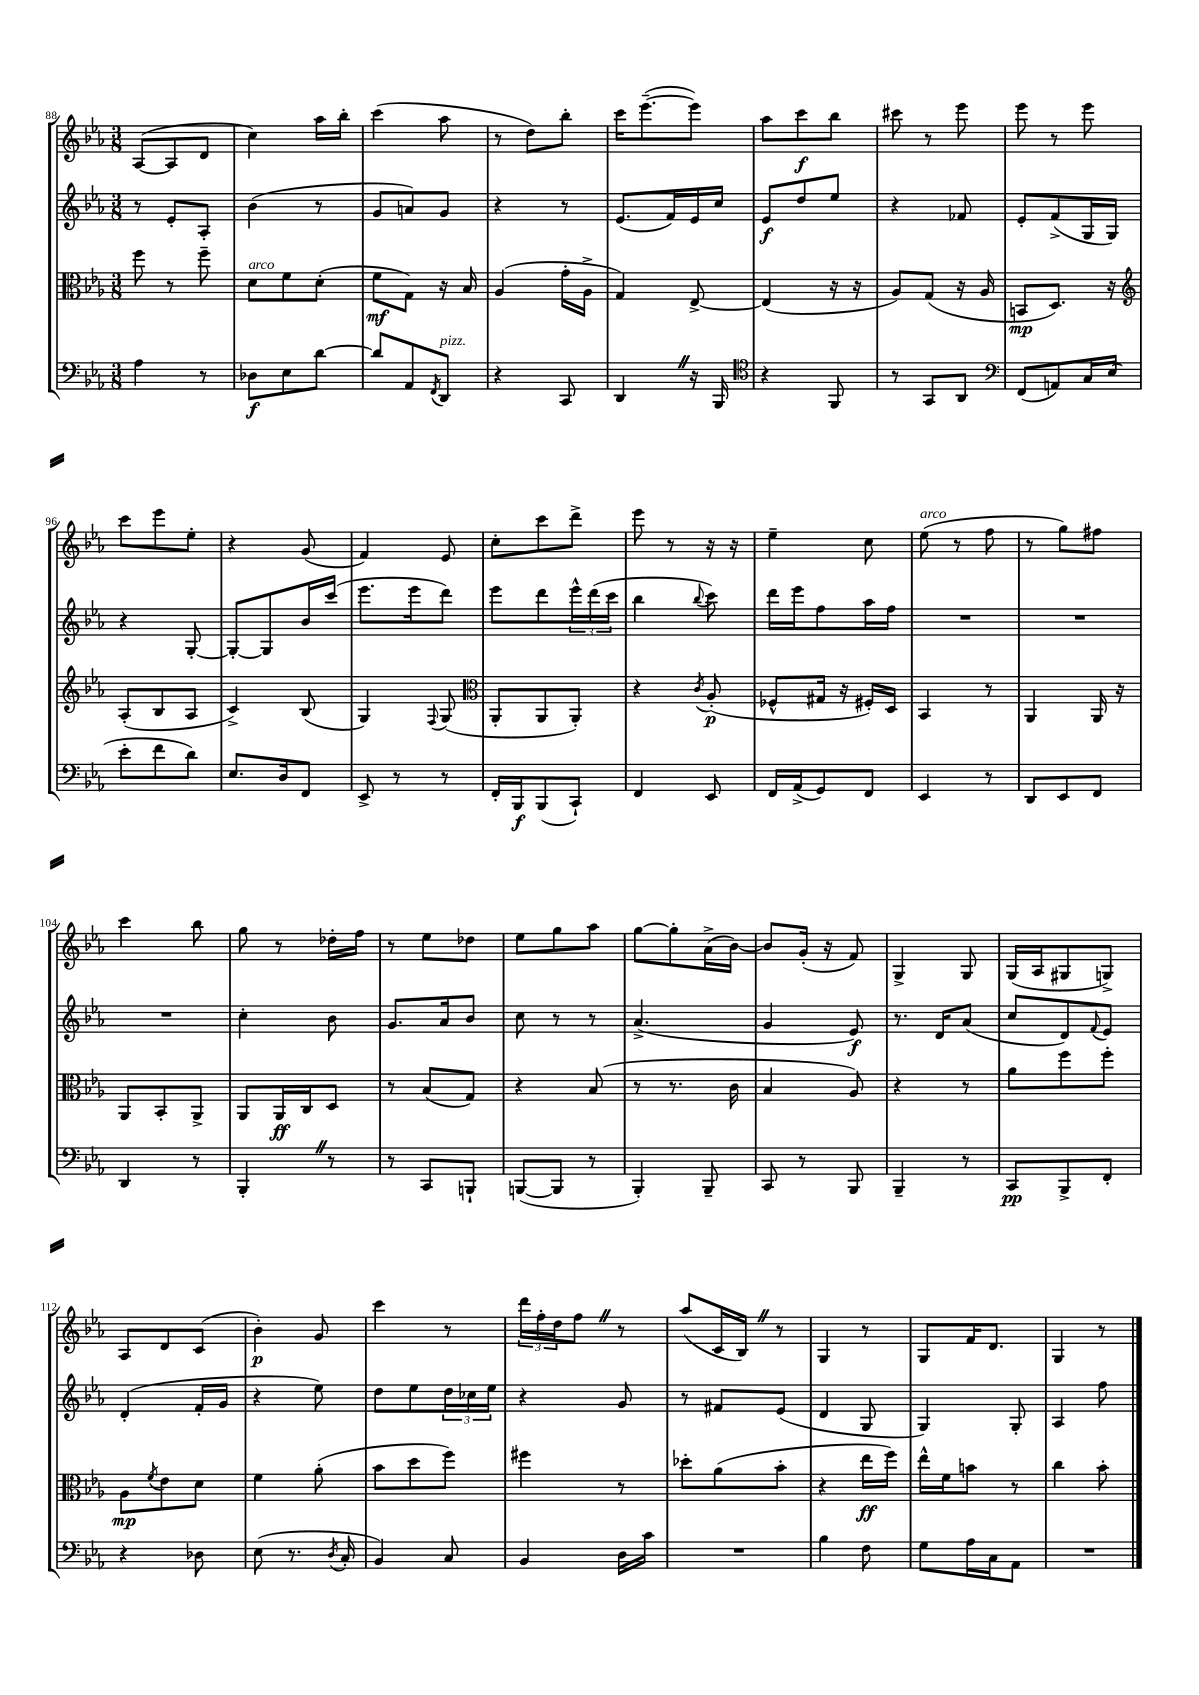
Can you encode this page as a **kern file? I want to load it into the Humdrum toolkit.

**kern	**kern	**kern	**kern
*staff4	*staff3	*staff2	*staff1
*clefF4	*clefC3	*clefG2	*clefG2
*k[b-e-a-]	*k[b-e-a-]	*k[b-e-a-]	*k[b-e-a-]
*M3/8	*M3/8	*M3/8	*M3/8
4A-\	8ff\	8r	([8A-/L
.	8r	8e-'/L	8A-/]
8r	8ff~\	8A-'/J	8d/J
=	=	=	=
8D-\L	8d\L	(4b-\	4cc\)
8E-\	8f\	.	.
[8d\J	(8d'\J	8r	16aa-\LL
.	.	.	16bb-'\JJ
=	=	=	=
8d/]L	8f\L	8g/L	(4ccc\
8AA-/	8G\J)	8a/)	.
8qFF/	.	.	.
8DD/J	16r	8g/J	8aa-\
.	16B-/	.	.
=	=	=	=
4r	(4A-/	4r	8r
.	.	.	8dd\L)
8CC/	16g'\LL	8r	8bb-'\J
.	16A-^\JJ	.	.
=	=	=	=
4DD/	4G/)	(8.e-/L	16ccc\LK
.	.	.	([8.eee-~\
.	.	16f/L)	.
16r	[8E-^/	16e-/	8eee-\]J)
16BBB-/	.	16cc/JJ	.
=	=	=	=
*clefC4	*	*	*
4r	(4E-/]	8e-/L	8aa-\L
.	.	8dd/	8ccc\
8FF/	16r	8ee-/J	8bb-\J
.	16r	.	.
=	=	=	=
8r	8A-/L)	4r	8ccc#\
8GG/L	(8G/J	.	8r
8AA-/J	16r	8f-/	8eee-\
.	16A-/	.	.
=	=	=	=
*clefF4	*	*	*
(8FF/L	8BB/L	8e-'/L	8eee-\
8AA/)	8.D/J)	(8f^/	8r
16C/L	.	16G/L	8eee-\
(16E-/JJ	16r	16G/JJ)	.
=	=	=	=
*	*clefG2	*	*
8e-'\L	(8A-'/L	4r	8ccc\L
8f\	8B-/	.	8eee-\
8d\J)	8A-/J	[8G'/	8ee-'\J
=	=	=	=
8.E-/L	4c^/)	8G'/_L	4r
.	.	8G/]	.
16D/k	.	.	.
8FF/J	(8B-/	16b-/L	(8g/
.	.	(16ccc/JJ	.
=	=	=	=
8EE-^/	4G/)	8.eee-\L	4f/)
8r	.	.	.
.	.	16eee-\k	.
.	8qqF/	.	.
8r	(8G/	8ddd\J)	8e-/
=	=	=	=
*	*clefC3	*	*
16FF'/LL	8AA-'/L	8eee-\L	8cc'\L
16BBB-/J	.	.	.
(8BBB-/	8AA-/	8ddd\	8ccc\
8CC`/J)	8AA-'/J)	24eee-^^\L	8ddd^\J
.	.	(24ddd\	.
.	.	24ccc\JJ	.
=	=	=	=
4FF/	4r	4bb-\	8eee-\
.	.	.	8r
.	8qc/	8qqbb-/	.
8EE-/	(8A-'/	8ccc\)	16r
.	.	.	16r
=	=	=	=
16FF/LL	8F-^^/L	16ddd\LL	4ee-~\
(16AA-^/J	.	16eee-\J	.
8GG/)	16G#/Jk	8ff\	.
.	16r	.	.
8FF/J	16F#'/LL)	16aa-\L	8cc\
.	16D/JJ	16ff\JJ	.
=	=	=	=
4EE-/	4BB-/	4.r	(8ee-\
.	.	.	8r
8r	8r	.	8ff\
=	=	=	=
8DD/L	4AA-/	4.r	8r
8EE-/	.	.	8gg\L)
8FF/J	16AA-/	.	8ff#\J
.	16r	.	.
=	=	=	=
4DD/	8AA-/L	4.r	4ccc\
.	8BB-'/	.	.
8r	8AA-^/J	.	8bb-\
=	=	=	=
4BBB-'/	8AA-/L	4cc'\	8gg\
.	16AA-/L	.	8r
.	16C/J	.	.
8r	8D/J	8b-\	16dd-'\LL
.	.	.	16ff\JJ
=	=	=	=
8r	8r	8.g/L	8r
8CC/L	(8B-/L	.	8ee-\L
.	.	16a-/k	.
8BBB`/J	8G/J)	8b-/J	8dd-\J
=	=	=	=
([8BBB/L	4r	8cc\	8ee-\L
8BBB/]J	.	8r	8gg\
8r	(8B-/	8r	8aa-\J
=	=	=	=
4BBB-'/)	8r	(4.a-^/	[8gg\L
.	8.r	.	8gg'\]
8BBB-~/	.	.	(16a-^\L
.	16c\	.	[16b-\JJ)
=	=	=	=
8CC/	4B-/	4g/	8b-/]L
8r	.	.	(16g'/Jk
.	.	.	16r
8BBB-/	8A-/)	8e-/)	8f/)
=	=	=	=
4BBB-~/	4r	8.r	4G^/
.	.	16d/LK	.
8r	8r	(8a-/J	8G/
=	=	=	=
8CC/L	8a-\L	8cc/L	(16G/LL
.	.	.	16A-/J
8BBB-^/	8ff\	8d/)	8G#/
.	.	8qqf/	.
8FF'/J	8ff'\J	8e-/J	8G^/J)
=	=	=	=
4r	8A-\L	(4d'/	8A-/L
.	8qf/	.	.
.	8e-\	.	8d/
8D-\	8d\J	16f'/LL	(8c/J
.	.	16g/JJ	.
=	=	=	=
(8E-\	4f\	4r	4b-'\)
8.r	.	.	.
.	(8a-'\	8ee-\)	8g/
8qD/	.	.	.
16C'/	.	.	.
=	=	=	=
4BB-/)	8b-\L	8dd\L	4ccc\
.	8dd\	8ee-\	.
8C/	8ff\J)	24dd\L	8r
.	.	24cc-\	.
.	.	24ee-\JJ	.
=	=	=	=
4BB-/	4ff#\	4r	24ddd\LL
.	.	.	24ff'\
.	.	.	24dd\J
.	.	.	8ff\J
16D\LL	8r	8g/	8r
16c\JJ	.	.	.
=	=	=	=
4.r	8dd-'\L	8r	(8aa-/L
.	(8a-\	8f#/L	16c/L
.	.	.	16B-/JJ)
.	8b-'\J	(8e-/J	8r
=	=	=	=
4B-\	4r	4d/	4G/
8F\	16ee-\LL	8G/	8r
.	16ff\JJ)	.	.
=	=	=	=
8G\L	16ee-^^\LL	4G/)	8G/L
.	16f\J	.	.
16A-\L	8b\J	.	16f/K
16C\J	.	.	8.d/J
8AA-\J	8r	8G'/	.
=	=	=	=
4.r	4cc\	4A-/	4G/
.	8b-'\	8ff\	8r
==	==	==	==
*-	*-	*-	*-
